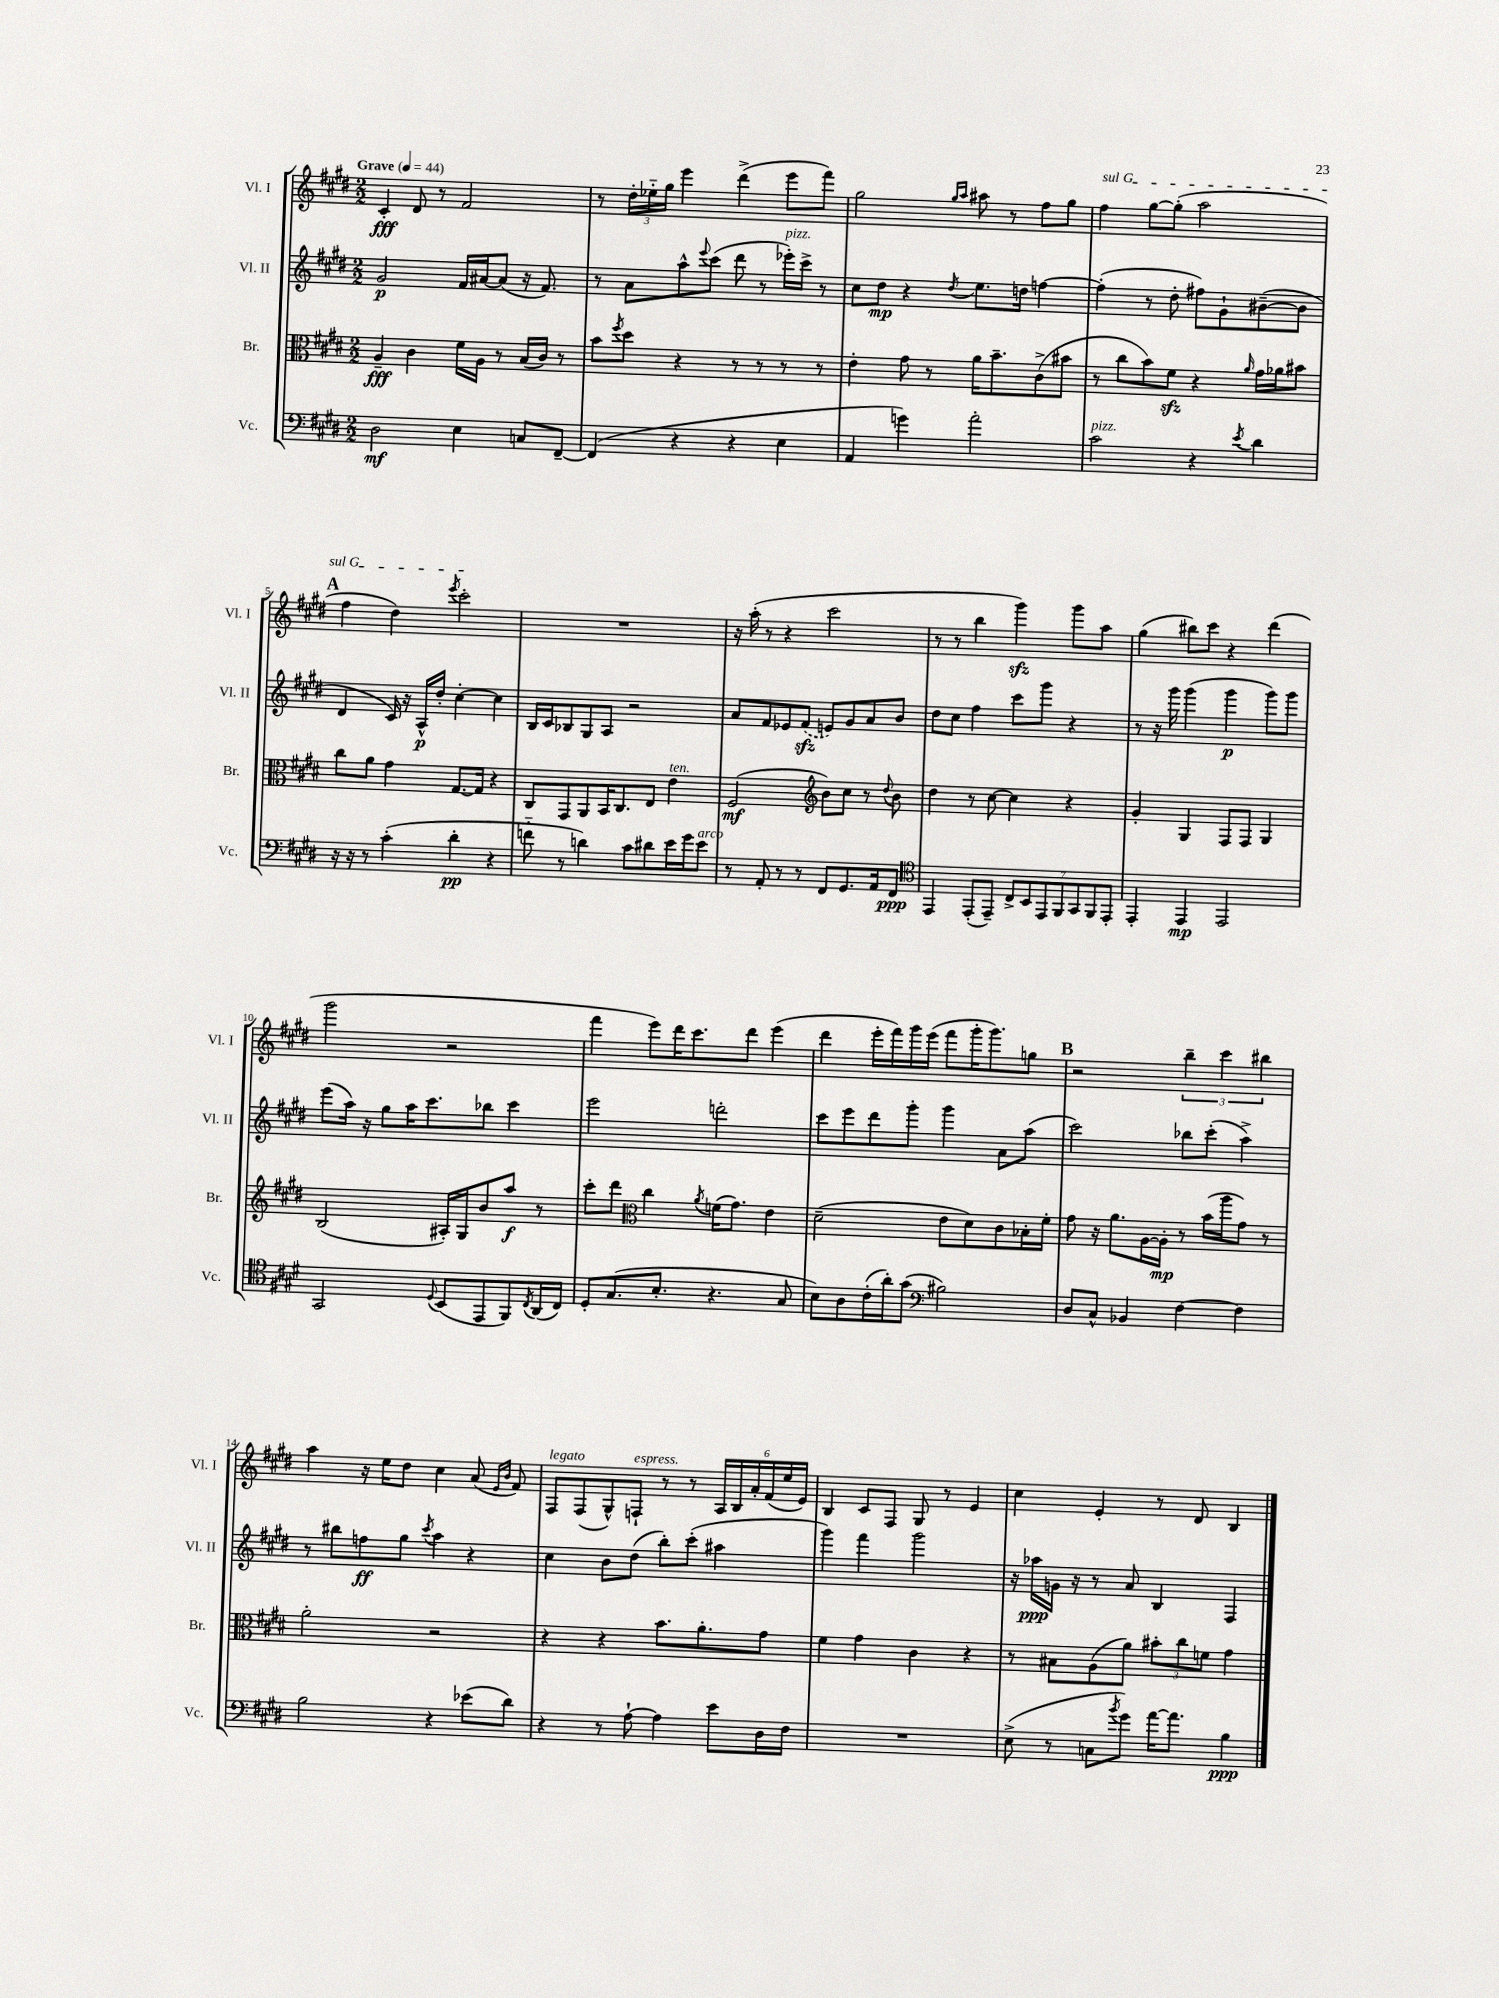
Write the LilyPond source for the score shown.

<<
\new StaffGroup <<
\new Staff = "s0" \with { instrumentName = "Vl. I" shortInstrumentName = "Vl. I" } {
    \clef treble \key e \major \numericTimeSignature \time 2/2 \tempo "Grave" 4 = 44
    cis'4-.\fff dis'8 r8 fis'2 |
    r8 \tuplet 3/2 { dis''16-. ees''16-_ gis''16 } e'''4 dis'''4->( e'''8 fis'''8) |
    gis''2 \grace { gis''16 a''16 } ais''8 r8 fis''8 gis''8 |
    \once \override TextSpanner.bound-details.left.text = \markup { \italic "sul G" } fis''4\startTextSpan gis''8~ gis''8-.( a''2 |
    \mark \markup { \bold "A" } fis''4 dis''4) \acciaccatura { e'''8 } cis'''2-.\stopTextSpan |
    R1 |
    r16 a''16-.( r8 r4 cis'''2 |
    r8 r8 b''4 gis'''4\sfz) gis'''8 a''8 |
    gis''4( bis''8) cis'''8 r4 dis'''4( |
    gis'''2 r2 |
    fis'''4 e'''8) dis'''16 cis'''8. dis'''8 e'''4( |
    dis'''4 e'''16-. fis'''16) gis'''16 e'''16( fis'''8 gis'''16-. gis'''8.) g''8 |
    \mark \markup { \bold "B" } r2 \tuplet 3/2 { b''4-- cis'''4 bis''4 } |
    a''4 r16 e''16 dis''8 cis''4 a'8( \grace { e'16 b'16 } fis'8) |
    fis8^\markup { \italic "legato" } fis8( gis8-^) f8-!^\markup { \italic "espress." } r8 r8 \tuplet 6/4 { a16 b16 a'16-. fis'16( e''16 e'16) } |
    b4 cis'8 fis8 gis8 r8 e'4 |
    cis''4 e'4-. r8 dis'8 b4 \bar "|." |
}
\new Staff = "s1" \with { instrumentName = "Vl. II" shortInstrumentName = "Vl. II" } {
    \clef treble \key e \major \numericTimeSignature \time 2/2
    gis'2\p fis'16 ais'16~ ais'8( r16 fis'8.) |
    r8 a'8 a''8-^ \appoggiatura { e'''8 } cis'''8( dis'''8 r8 ees'''16-.^\markup { \italic "pizz." }) cis'''16-> r8 |
    cis''8 dis''8\mp r4 \acciaccatura { dis''8 } e''8. d''16 f''4~ |
    f''4-.( r8 dis''8-. fis''8) gis'8-! bis'8~--( bis'8 |
    \mark \markup { \bold "A" } dis'4 cis'16) r16 a16-^\p dis''16-. cis''4~-. cis''4 |
    b16 cis'16 bes8 gis8 a8 r2 |
    a'8 fis'8 ees'8 \once \slurDashed fis'8\sfz( e'8) gis'8 a'8 b'8 |
    dis''8 cis''8 fis''4 cis'''8 gis'''8 r4 |
    r8 r16 gis'''16 gis'''4( gis'''4\p gis'''8) gis'''8 |
    e'''8( a''16) r16 gis''8 a''16 cis'''8. bes''8 cis'''4 |
    e'''2 d'''2-. |
    cis'''8 e'''8 dis'''8 gis'''8-. gis'''4 a'8 a''8( |
    \mark \markup { \bold "B" } cis'''2) bes''8 cis'''8-.( a''4->) |
    r8 bis''8 f''8\ff gis''8 \acciaccatura { cis'''8 } a''4 r4 |
    cis''4 b'8 dis''8( b''8-.) cis'''8-.( ais''4 |
    gis'''4) fis'''4 gis'''2 |
    r16 aes''16\ppp g'16 r16 r8 a'8 b4 fis4 \bar "|." |
}
\new Staff = "s2" \with { instrumentName = "Br." shortInstrumentName = "Br." } {
    \clef alto \key e \major \numericTimeSignature \time 2/2
    a4--\fff cis'4 fis'16 a16 r8 b16( cis'16) r8 |
    b'8 \acciaccatura { fis''8 } dis''8 r4 r8 r8 r8 r8 |
    e'4-. gis'8 r8 a'16 b'8.-- cis'8->( bis'8 |
    r8 cis''8 b'8) fis'8\sfz r4 \grace { a'16 } gis'16 aes'16 bis'8 |
    \mark \markup { \bold "A" } cis''8 a'8 gis'4 gis8.~ gis16 r4 |
    cis8 gis,8 a,8 b,16 cis8. e8 e'4^\markup { \italic "ten." } |
    fis2\mf( \clef treble b'8) cis''8 r8 \appoggiatura { dis''8 } b'8 |
    dis''4 r8 cis''8~ cis''4 r4 |
    gis'4-. gis4 fis8 fis8 gis4 |
    b2( ais16-.) gis16 b'8 a''8\f r8 |
    cis'''8-. dis'''8 \clef alto cis''4 \acciaccatura { a'8 } f'16( gis'8.) e'4 |
    dis'2--( e'8 dis'8) cis'8 bes16-. fis'16-. |
    \mark \markup { \bold "B" } gis'8 r16 a'8. a16~ a16-.\mp r8 b'16( a''16 gis'8) r8 |
    a'2-. r2 |
    r4 r4 b'8. a'8.-. gis'8 |
    fis'4 gis'4 cis'4 r4 |
    r8 bis8 a8( a'8) \tuplet 3/2 { bis'8-. cis''8 f'8 } gis'4 \bar "|." |
}
\new Staff = "s3" \with { instrumentName = "Vc." shortInstrumentName = "Vc." } {
    \clef bass \key e \major \numericTimeSignature \time 2/2
    dis2\mf e4 c8 fis,8~-- |
    fis,4( r4 r4 e4 |
    a,4 g'4) a'2-. |
    cis'2^\markup { \italic "pizz." } r4 \acciaccatura { e'8 } dis'4 |
    \mark \markup { \bold "A" } r16 r16 r8 cis'4-.( dis'4-.\pp r4 |
    f'8-_ r8 d'4) cis'8 dis'8 e'16 gis'16 e'8^\markup { \italic "arco" } |
    r8 a,8-. r8 r8 fis,8 gis,8. a,16 fis,8\ppp |
    \clef tenor e,4 e,8-.( e,8--) \tuplet 7/4 { cis8-> b,8 e,8 fis,8 gis,8 fis,8 e,8-. } |
    e,4-. e,4\mp e,2 |
    gis,2 \appoggiatura { dis8 } b,8( e,8 fis,8) \acciaccatura { cis8 } a,16( cis16) |
    dis8-. gis8.( b8.-. r4. gis8 |
    b8) a8 cis'16-.( a'16-.) gis'8( \clef bass bis2) |
    \mark \markup { \bold "B" } dis8 cis8-^ bes,4 fis4~ fis4 |
    b2 r4 ees'8( dis'8) |
    r4 r8 a8~-! a4 e'8 dis16 fis16 |
    R1 |
    e8->( r8 c8 \acciaccatura { b'8 } gis'8) a'16~ a'8. b4\ppp \bar "|." |
}
>>
>>
